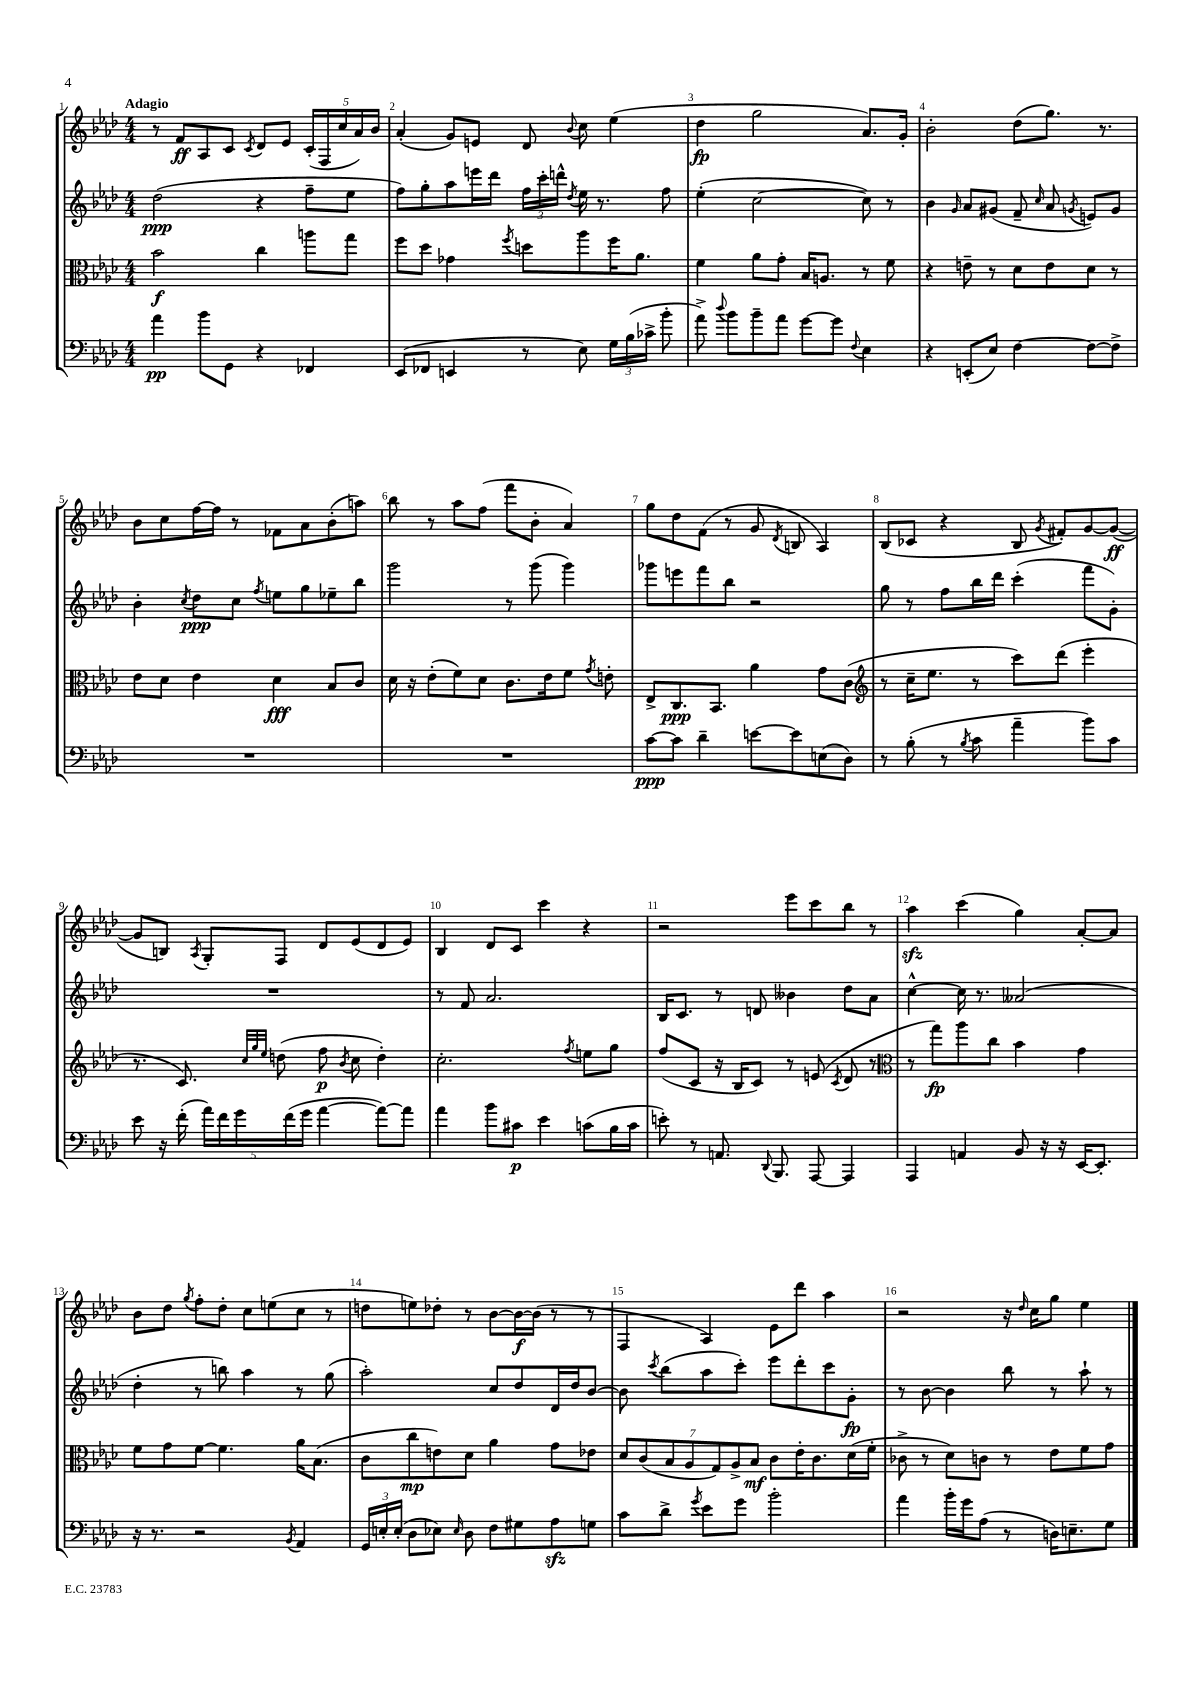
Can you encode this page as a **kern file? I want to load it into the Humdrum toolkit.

**kern	**kern	**kern	**kern
*staff4	*staff3	*staff2	*staff1
*clefF4	*clefC3	*clefG2	*clefG2
*k[b-e-a-d-]	*k[b-e-a-d-]	*k[b-e-a-d-]	*k[b-e-a-d-]
*M4/4	*M4/4	*M4/4	*M4/4
4a-	2b-	(2dd-	8r
.	.	.	8f
8b-	.	.	8A-
8GG	.	.	8c
.	.	.	8qc
4r	4cc	4r	8d-
.	.	.	8e-
4FF-	8aa	8ff~	(20c'
.	.	.	20F
.	.	.	20cc
.	8gg	8ee-	.
.	.	.	20a-)
.	.	.	20b-
=	=	=	=
(8EE-	8ff	8ff)	(4a-'
8FF-	8dd-	8gg'	.
4EE	4g-	8aa-	8g)
.	.	16eee	8e
.	.	16ddd-	.
.	8qff	.	.
8r	8dd	24ff	8d-
.	.	24ccc'	.
.	.	24ddd^^	.
.	.	8qdd-	8qqb-
8E-)	8aa-	16ee-	8cc
.	.	8.r	.
24G	16ff	.	(4ee-
(24B-	.	.	.
.	8.a-	.	.
24c-^	.	.	.
8b-'	.	8ff	.
=	=	=	=
8a-^)	4f	(4ee-'	4dd-
8qqdd-	.	.	.
8b-	.	.	.
8b-~	8a-	[2cc	2gg
8a-	8g'	.	.
[8g	16B-	.	.
.	8.A	.	.
8g]	.	.	.
8qqF	.	.	.
4E-	8r	8cc])	8.a-)
.	8f	8r	.
.	.	.	16g'
=	=	=	=
4r	4r	4b-	2b-'
.	.	16qqg	.
(8EE'	8e~	8a-	.
8E-)	8r	(8g#	.
[4F	8d-	8f~	(8dd-
.	.	16qqcc	.
.	8e	8a-	8.gg)
.	.	8qg	.
8F_	8d-	8e)	.
.	.	.	8.r
8F^]	8r	8g	.
=	=	=	=
1r	8e-	4b-'	8b-
.	8d-	.	8cc
.	.	8qcc	.
.	4e-	8dd-	[16ff
.	.	.	16ff]
.	.	8cc	8r
.	.	8qff	.
.	4d-	8ee	8f-
.	.	8gg	8a-
.	8B-	8ee-~	(8b-'
.	8c	8bb-	8aa)
=	=	=	=
1r	16d-	2ggg	8bb-
.	16r	.	.
.	(8e-'	.	8r
.	8f)	.	8aa-
.	8d-	.	(8ff
.	8.c	8r	8fff
.	.	(8ggg	8b-'
.	16e-	.	.
.	8f	4ggg)	4a-)
.	8qg	.	.
.	8e'	.	.
=	=	=	=
[8c	8E-^	8ggg-	8gg
8c]	8.C	8eee	8dd-
4d-~	.	8fff	(8f
.	8.BB-	.	.
.	.	8bb-	8r
[8e	4a-	2r	8g
.	.	.	8qd-
8e]	.	.	8B
(8E	8g	.	4A-)
8D-)	(8c	.	.
=	=	=	=
*	*clefG2	*	*
8r	8r	8gg	(8B-
(8B-'	16cc~	8r	8c-
.	8.ee-	.	.
8r	.	8ff	4r
8qB-	.	.	.
8c	8r	16bb-	.
.	.	16ddd-	.
4a-~	8ccc)	(4ccc'	8B-
.	.	.	8qg
.	(8ddd-	.	8f#')
8b-)	4eee-'	8fff	[8g
8c	.	8g')	(8g_
=	=	=	=
8e-	8.r	1r	8g]
16r	.	.	8B)
(16f'	8.c)	.	.
.	.	.	8qA-
20a-)	.	.	8G'
20f	.	.	.
20g	.	.	.
.	32qqcc	.	.
.	32qqgg	.	.
.	32qqee-	.	.
.	(8dd	.	8F
(20f	.	.	.
20g	.	.	.
[4a-	8ff	.	8d-
.	8qb-	.	.
.	8cc	.	(8e-
8a-_)	4dd')	.	8d-
8a-]	.	.	8e-)
=	=	=	=
4a-	2.cc'	8r	4B-
.	.	8f	.
8b-	.	2.a-	8d-
8c#	.	.	8c
4e-	.	.	4ccc
.	8qff	.	.
(8c	8ee	.	4r
16B-	8gg	.	.
16c	.	.	.
=	=	=	=
8e')	(8ff	16B-	2r
.	.	8.c	.
8r	8c	.	.
8.AA	16r	8r	.
.	16B-	.	.
.	8c)	8d	.
8qqDD-	.	.	.
8.BBB-	.	.	.
.	8r	4b--	8eee-
[8AAA-	(8e	.	8ccc
.	8qc	.	.
4AAA-]	8d-	8dd-	8bb-
.	8r	8a-	8r
=	=	=	=
*	*clefC3	*	*
4AAA-	8r	[4cc^^	4aa-
.	8gg)	.	.
4AA	8aa-	16cc]	(4ccc
.	.	8.r	.
.	8cc	.	.
8BB-	4b-	(2a--	4gg)
16r	.	.	.
16r	.	.	.
[16EE-	4g	.	[8a-'
8.EE-']	.	.	.
.	.	.	8a-]
=	=	=	=
16r	8f	4dd-'	8b-
8.r	.	.	.
.	8g	.	8dd-
.	.	.	8qgg
2r	[8f	8r	8ff'
.	4.f]	8bb)	8dd-'
.	.	4aa-	8cc
.	.	.	(8ee
8qBB-	.	.	.
4AA-	16a-	8r	8cc
.	(8.B-	.	.
.	.	(8gg	8r
=	=	=	=
24GG	8c	2aa-')	8dd
24E'	.	.	.
(24E'	.	.	.
8D-	8cc	.	8ee)
8E-)	8e)	.	8dd-'
16qqE-	.	.	.
8D-	8d-	.	8r
8F	4a-	8cc	[8b-
8G#	.	8dd-	16b-_
.	.	.	(16b-]
8A-	8g	16d-	8r
.	.	16dd-	.
8G	8e-	[8b-	8r
=	=	=	=
8c	14d-	8b-]	4F
.	(14c	.	.
.	.	8qccc	.
8d-^	.	(8bb-	.
.	14B-	.	.
.	14A-	.	.
8qg	.	.	.
8e-	.	8aa-	4A-)
.	14G)	.	.
.	14A-^	.	.
8g	.	8ccc')	.
.	14B-	.	.
2b-'	8c	8eee-	8e-
.	16e-'	8ddd-'	8ddd-
.	8.c	.	.
.	.	8ccc	4aa-
.	(16d-	8g'	.
.	16f'	.	.
=	=	=	=
4a-	8c-^	8r	2r
.	8r	[8b-	.
16b-'	8d-)	4b-]	.
16g	.	.	.
(8A-	8c	.	.
8r	8r	8bb-	16r
.	.	.	16qqdd-
.	.	.	16cc
16D)	8e-	8r	8gg
8.E~	.	.	.
.	8f	8aa-`	4ee-
8G	8g	8r	.
==	==	==	==
*-	*-	*-	*-
